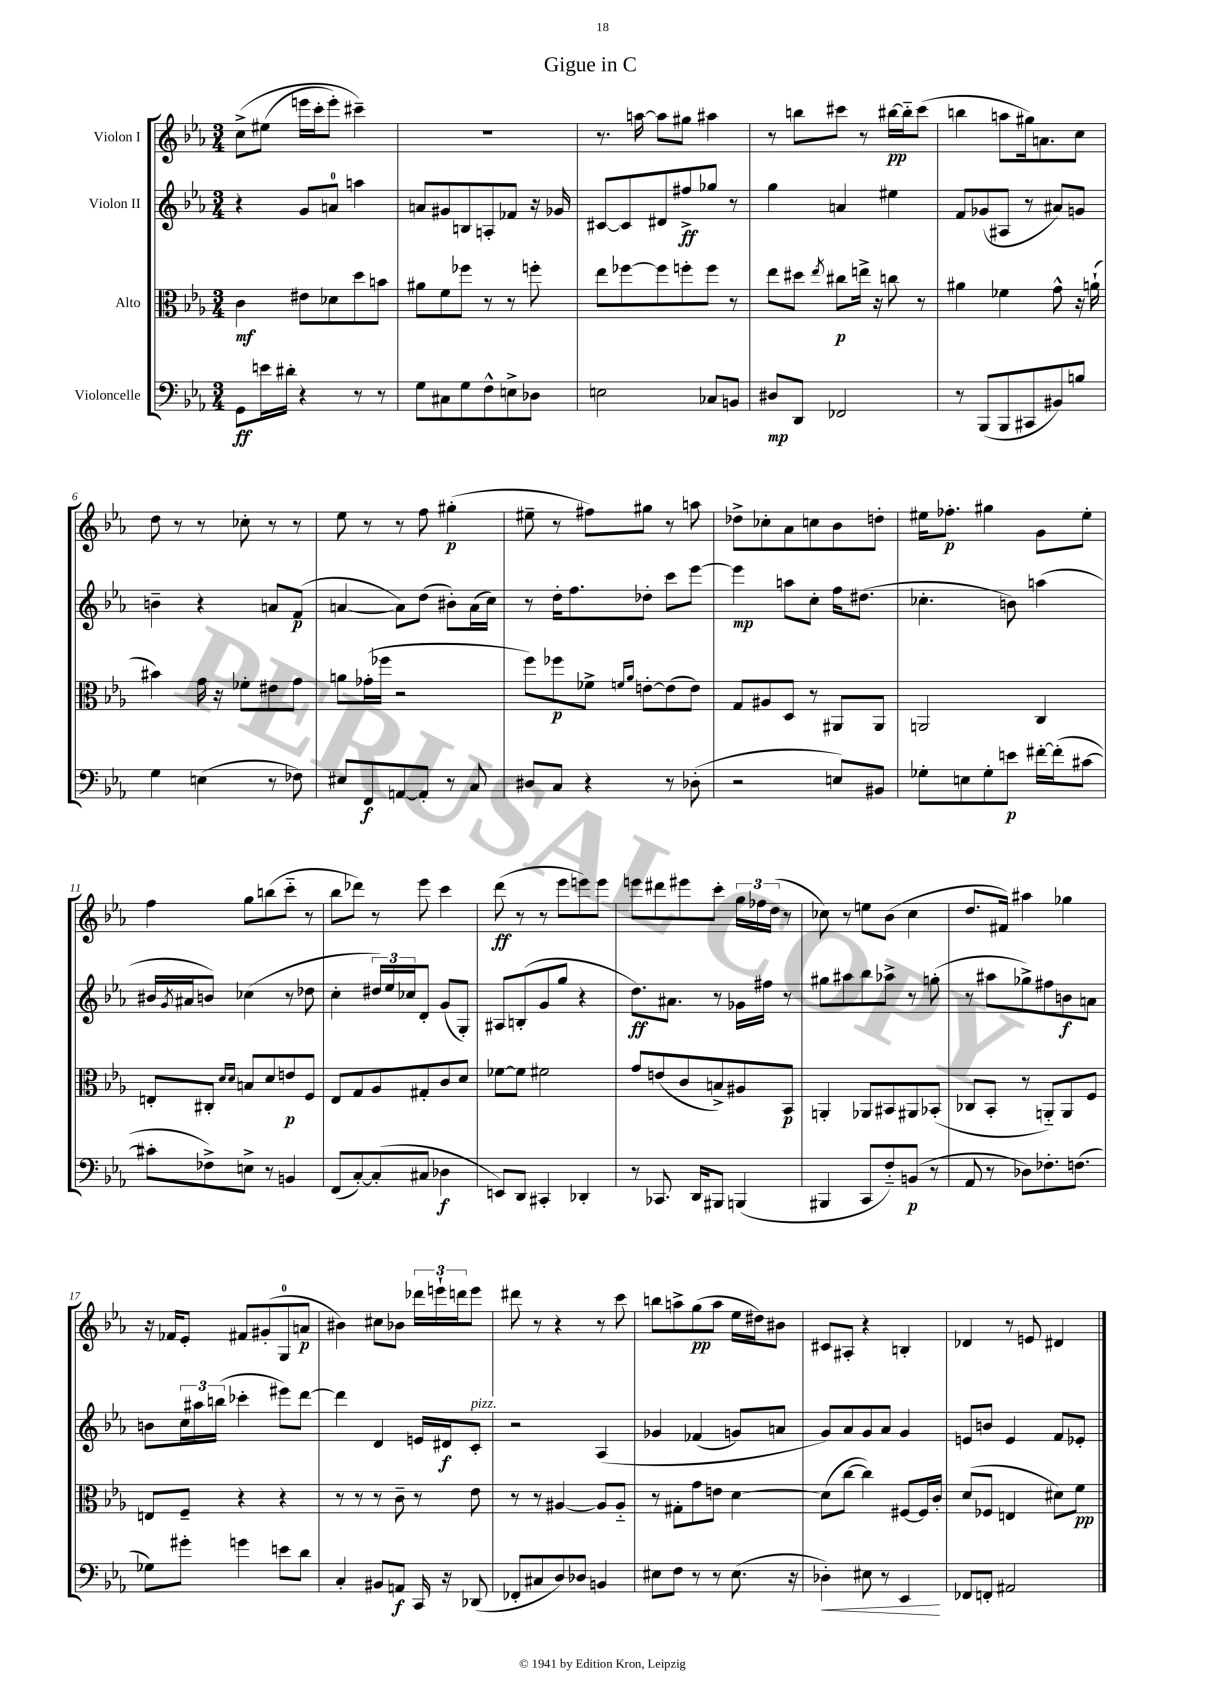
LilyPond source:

\header { title = "Gigue in C" }
<<
\new StaffGroup <<
\new Staff = "s0" \with { instrumentName = "Violon I" } {
    \clef treble \key ees \major \numericTimeSignature \time 3/4
    c''8->\( eis''8( e'''16 c'''16-. e'''8-.) cis'''4--\) |
    R2. |
    r8. a''16~ a''8 gis''8 ais''4 |
    r8 b''8 cis'''8 r8 bis''16~\pp bis''16-_ cis'''8( |
    b''4 a''8 gis''16) a'8. c''8 |
    d''8 r8 r8 ces''8-. r8 r8 |
    ees''8 r8 r8 f''8 gis''4-.\p( |
    eis''8-- r8 fis''8) gis''8 r8 a''8 |
    des''8-> ces''8-. aes'8 c''8 bes'8 d''8-. |
    eis''16 fes''8.-.\p gis''4 g'8 eis''8-. |
    f''4 g''8 b''8( c'''8-_ r8 |
    bes''8 des'''8) r8 ees'''8 c'''4 |
    d'''8\ff( r8 r8 ees'''8 e'''8) e'''8 |
    e'''8 dis'''8 eis'''8 c'''8-. \tuplet 3/2 { g''16 fes''16 d''16( } r8 |
    ces''8) r8 e''8 bes'8( ces''4 |
    d''8. fis'16) ais''4 ges''4 |
    r16 fes'16 ees'8-. fis'8 gis'8-.( g8-0 a'8\p |
    bis'4) cis''8 bes'8 \tuplet 3/2 { des'''16 e'''16-! d'''16 } e'''8 |
    dis'''8 r8 r4 r8 c'''8 |
    b''8 a''8-> g''8\pp( a''8 ees''16 dis''16) bis'8 |
    cis'8 ais8-. r4 b4-. |
    des'4 r8 e'8 dis'4 \bar "|." |
}
\new Staff = "s1" \with { instrumentName = "Violon II" } {
    \clef treble \key ees \major \numericTimeSignature \time 3/4
    r4 g'8 a'8-0 a''4 |
    a'8 gis'8 b8 a8-. fes'8 r16 ges'16 |
    cis'8~ cis'8 dis'8 fis''8->\ff ges''8 r8 |
    g''4 a'4 eis''4 |
    f'8 ges'8( ais8 r8 ais'8) g'8 |
    b'4-- r4 a'8 f'8\p( |
    a'4~ a'8) d''8( bis'8-.) a'16( c''16) |
    r8 d''16-. f''8. des''8-. c'''8 ees'''8~ |
    ees'''4\mp a''8 c''8-. f''16 dis''8.( |
    ces''4.-. b'8) a''4( |
    bis'16 \acciaccatura { g'8 } ais'16 b'8) ces''4( r8 des''8 |
    c''4-. \tuplet 3/2 { dis''16) ees''16 ces''16 } d'8-. g'8( g8-.) |
    ais8 b8-.( g'8 g''8 r4 |
    d''8.\ff) ais'8. r8 ges'16 fis''16 r8 |
    gis''8 ais''8 bes''8 aes''8-> r8 g''8-.( |
    r8 ais''8 ges''8->) fis''8 b'8\f a'8 |
    b'8 \tuplet 3/2 { c''16 ais''16 b''16( } ces'''4-. eis'''8) d'''8~ |
    d'''4 d'4 e'16 dis'16\f c'8-.^\markup { \italic "pizz." } |
    r2 aes4\( |
    ges'4 fes'4( g'8) a'8 |
    g'8\) aes'8 g'8 aes'8 g'4 |
    e'8 b'8 e'4 f'8 ees'8-. \bar "|." |
}
\new Staff = "s2" \with { instrumentName = "Alto" } {
    \clef alto \key ees \major \numericTimeSignature \time 3/4
    c'4\mf eis'8 des'8 d''8 b'8 |
    ais'8 f'8 fes''8 r8 r8 f''8-. |
    ees''8 fes''8~ fes''8 f''8-. f''8 r8 |
    ees''8 dis''8 \acciaccatura { ees''8 } cis''8\p e''16-> r16 c''8 r8 |
    ais'4 fes'4 g'8-^ r16 a'16-!( |
    bis'4) g'16 r16 fes'8-. eis'8 g'8 |
    a'8 ges'16-.( fes''16 r2 |
    f''8) fes''8\p fes'8-> \grace { f'16 aes'16 } e'8~-. e'8( e'8) |
    g8 ais8 d8 r8 ais,8 ais,8 |
    a,2 c4 |
    e8-. cis8-. \grace { d'16 d'16 } b8 d'8 e'8\p f8 |
    ees8 g8 aes8 gis8-. c'8 d'8 |
    fes'8~ fes'8 fis'2 |
    g'8 e'8( c'8 b8->) ais8 bes,8\p |
    a,4-. aes,8 bis,8 ais,8 bes,8-.( |
    ces8 bes,8-. r8 a,8-_) a,8 f8 |
    e8 f8-- r4 r4 |
    r8 r8 r8 c'8-- r8 ees'8 |
    r8 r8 ais4~ ais8 ais8-_ |
    r8 gis8-. g'8 e'8 d'4~ |
    d'8( c''8~ c''4) fis8~ fis16 c'16-. |
    d'8( fes8 e4 dis'8) f'8\pp \bar "|." |
}
\new Staff = "s3" \with { instrumentName = "Violoncelle" } {
    \clef bass \key ees \major \numericTimeSignature \time 3/4
    g,8\ff e'16 dis'16-. r4 r8 r8 |
    g8 cis8 g8 f8-^ e8-> des8 |
    e2 ces8 b,8 |
    dis8\mp d,8 fes,2 |
    r8 bes,,8( bes,,8 cis,8 bis,8) b8 |
    g4 e4( r8 fes8) |
    eis8 f,8\f a,8~ a,8-. r8 c8 |
    dis8 c8 r4 r8 des8-.( |
    r2 e8) bis,8 |
    ges8-. e8 ges8-. e'8\p fis'16~-. fis'16-.( cis'8~ |
    cis'8-. fes8->) e8-> r8 b,4 |
    f,8( c8~-.) c8-.( cis8 des4\f |
    e,8) d,8 cis,4-. des,4-. |
    r8 ces,8. d,16 bis,,8 b,,4( |
    bis,,4 c,8 f8-_) b,8\p( r8 |
    aes,8 r8 des8) fes8.-. f8.( |
    ges8) gis'8-. g'4 e'8 d'8 |
    c4-. bis,8 a,8\f c,16 r16 des,8( |
    fes,8-. cis8 d8) des8 b,4 |
    eis8 f8 r8 r8 eis8.( r16 |
    des4-.\<) eis8 r8 ees,4\! |
    fes,8 f,8-. ais,2 \bar "|." |
}
>>
>>
